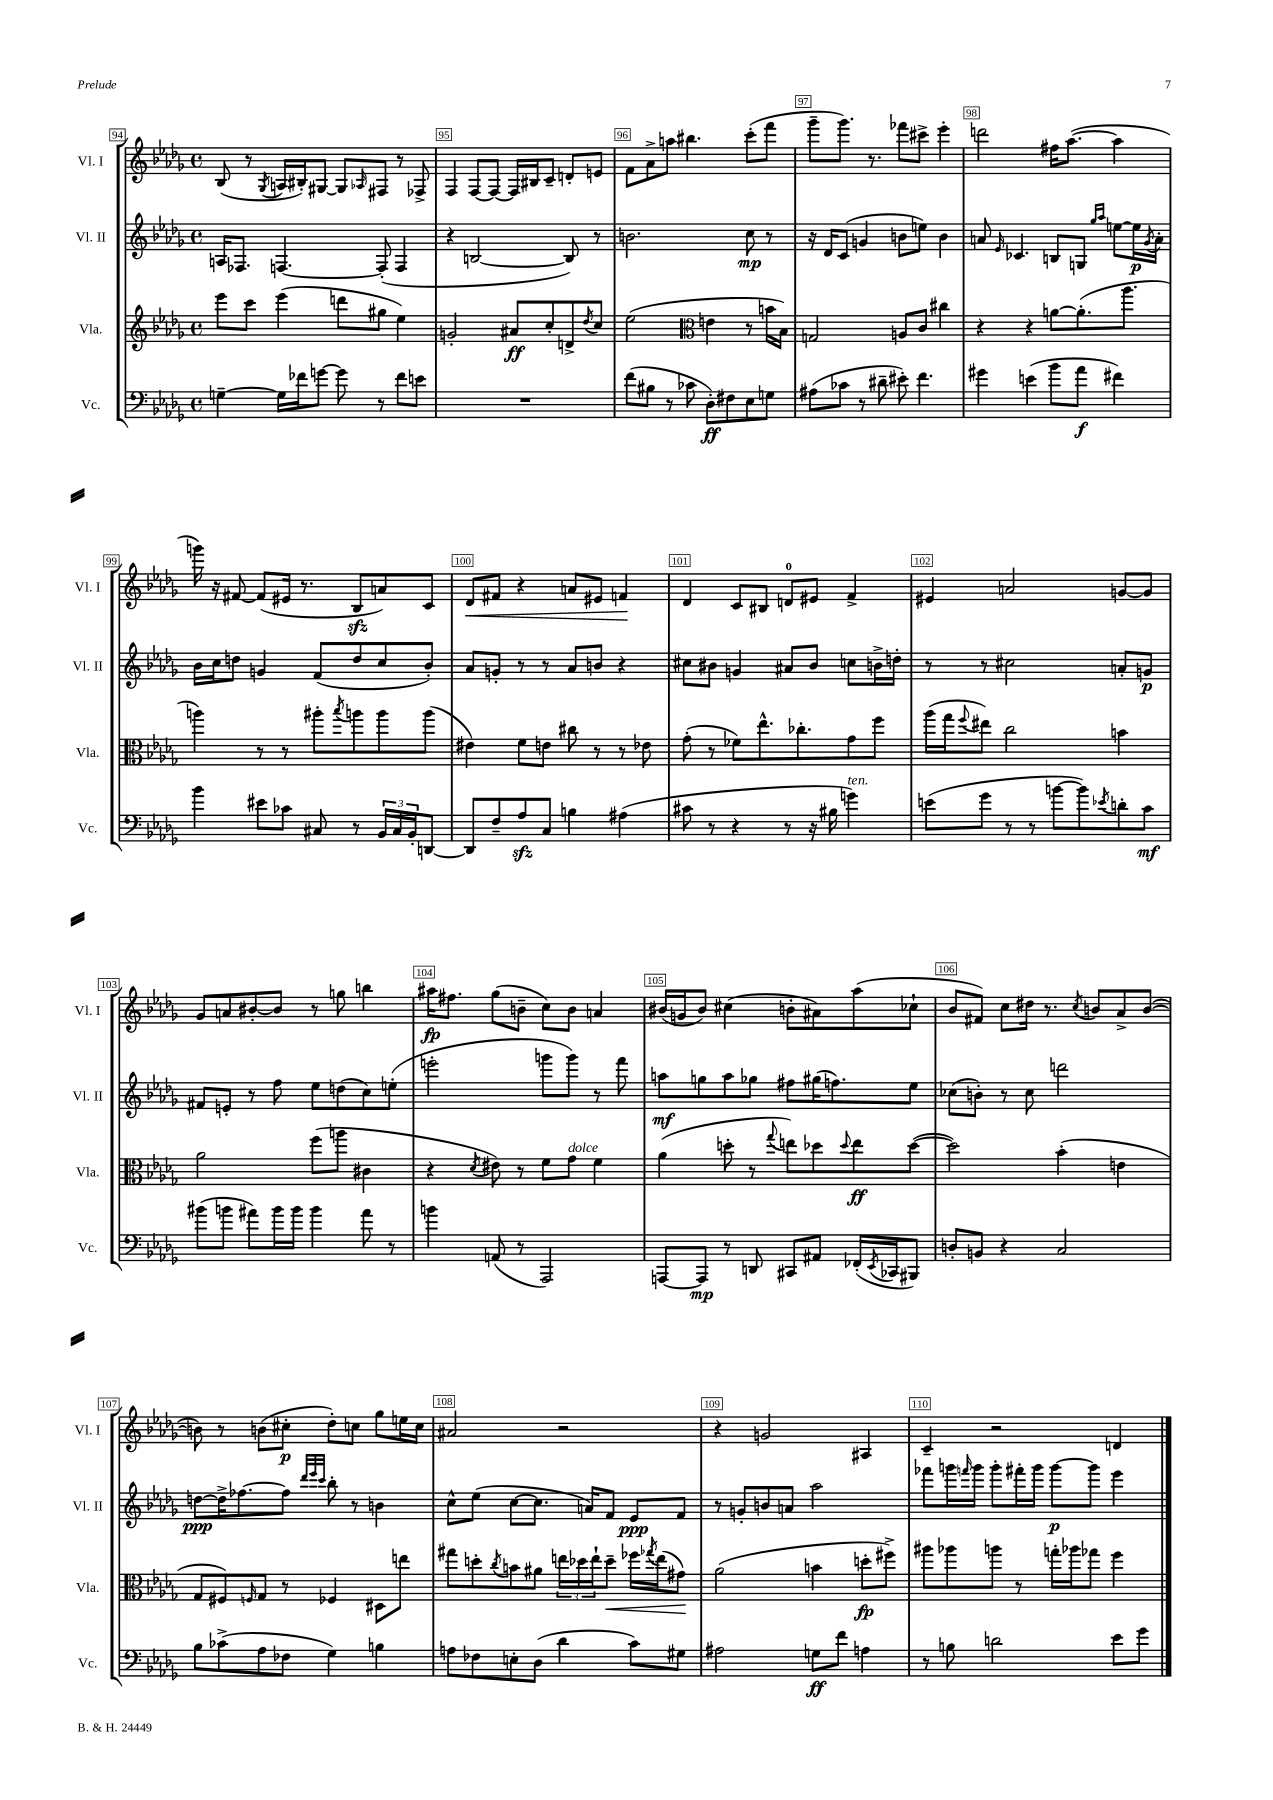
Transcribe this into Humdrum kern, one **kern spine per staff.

**kern	**kern	**kern	**kern
*staff4	*staff3	*staff2	*staff1
*clefF4	*clefG2	*clefG2	*clefG2
*k[b-e-a-d-g-]	*k[b-e-a-d-g-]	*k[b-e-a-d-g-]	*k[b-e-a-d-g-]
*M4/4	*M4/4	*M4/4	*M4/4
*met(c)	*met(c)	*met(c)	*met(c)
[4G~	8eee-	16A	(8B-
.	.	8.F-	.
.	8ccc	.	8r
.	.	.	8qG-
16G]	(4eee-	[4.F	16A
16f-	.	.	16B#')
[8g	.	.	[8G#
8g]	8ddd	.	8G#]
.	.	.	16qqA-
8r	8gg#	(8F']	8F#
8f-	4ee-)	4F	8r
8e	.	.	8F-^
=	=	=	=
1r	2g'	4r	4F
.	.	[2B	[8F
.	.	.	8F_
.	8a#	.	16F]
.	.	.	16B#
.	8cc'	.	8c~
.	8d^	8B])	8d'
.	8qdd-	.	.
.	8cc	8r	8e
=	=	=	=
(8f	(2ee-	2.b	8f
8B#	.	.	8a-^
8r	.	.	8aa
8c-	.	.	4.bb#
*	*clefC3	*	*
8D-')	4e	.	.
8F#	.	.	.
8E-	8r	8cc	(8ccc'
8G	16b	8r	8fff
.	16B-)	.	.
=	=	=	=
(8A#	2G	16r	8ggg-~
.	.	16d-	.
8c-	.	(8c	8.ggg-)
8r	.	4g	.
.	.	.	8.r
8d#~	.	.	.
8e#')	8A	8b	8fff-
4.f	8c	8ee)	8ccc#^
.	4cc#	4b	4eee-'
=	=	=	=
4g#	4r	8a	2ddd
.	.	16qqe-	.
.	.	4.c-	.
(4e	4r	.	.
8b-	[8a	8B	16ff#
.	.	.	([8.aa-
8a-	(8.a']	8G	.
.	.	16qqgg-	.
.	.	16qqaa-	.
4f#)	.	[8ee	4aa-]
.	8.aa-	.	.
.	.	16ee]	.
.	.	8qg-	.
.	.	16a'	.
=	=	=	=
4b-	4aa)	16b-	16ggg)
.	.	16cc	16r
.	.	8dd	[8f#
8e#	8r	4g	(8f#]
8c-	8r	.	16e#
.	.	.	8.r
8C#	8aa#'	(8f	.
.	8qbb-	.	.
8r	8aa	8dd	8B-
24BB-	8aa	8cc	8a)
24C#	.	.	.
24BB-'	.	.	.
[8DD	(8aa	8b-')	8c
=	=	=	=
8DD]	4e#)	8a-	8d-
8F~	.	8g'	8f#
8A-	8f	8r	4r
8C	8e	8r	.
4B	8cc#	8a-	8a
.	8r	8b	8e#
(4A#	8r	4r	4f
.	8e-	.	.
=	=	=	=
8c#	(8g-'	8cc#	4d-
8r	8r	8b#	.
4r	8f-)	4g	8c
.	8.ee-^^	.	8B#
8r	.	8a#	8d
.	8.cc-'	.	.
16r	.	8b#	8e#
16B#	.	.	.
4g)	8g-	8cc	4f^
.	8ff	16b^	.
.	.	16dd'	.
=	=	=	=
(8e	(16aa-	8r	4e#
.	16gg-	.	.
.	8qqff	.	.
8g-	8ee#)	8r	.
8r	2cc	2cc#	2a
8r	.	.	.
[8b	.	.	.
8b])	.	.	.
8qe-	.	.	.
8d'	4b	8a'	[8g
8c	.	8g	8g]
=	=	=	=
(8b#	2a-	8f#	8g-
8b	.	8e'	8a
8a#)	.	8r	[8b#'
16b	.	8ff	8b#]
16b	.	.	.
4b	(8ff	8ee-	8r
.	8aa	(8dd	8gg
8a#	4c#	8cc)	4bb
8r	.	(8ee'	.
=	=	=	=
4b	4r	2eee'	16aa#
.	.	.	8.ff#
.	8qd-	.	.
(8AA	8e#)	.	(8gg-
8r	8r	.	8b~
2AAA-)	8f	8ggg	8cc)
.	8g-	8ggg)	8b
.	4f	8r	4a
.	.	8fff	.
=	=	=	=
[8AAA	(4a-	8aa	(16b#
.	.	.	16g
8AAA]	.	8gg	8b#)
8r	8dd'	8aa	(4cc#
8DD	8r	8gg-	.
.	8qqgg-	.	.
8CC#	8ee)	8ff#	8b'
8AA#	8dd-	(16gg#	8a#)
.	.	8.ff)	.
.	8qqdd-	.	.
(16FF-'	8ee	.	(8aa-
8qEE-	.	.	.
16CC-	.	.	.
8BBB#)	([8dd-	8ee-	8cc-`
=	=	=	=
8D'	2dd-])	(8cc-	8b-
8BB	.	8b')	8f#)
4r	.	8r	8cc
.	.	8cc-	16dd#
.	.	.	8.r
2C	(4b-'	2ddd	.
.	.	.	8qcc
.	.	.	8b
.	4e	.	8a-^
.	.	.	([8b
=	=	=	=
8B-	8G-	[8dd	8b])
(8c-^	8F#)	16dd^]	8r
.	.	[8.ff-	.
.	16qqF	.	.
8A-	8G-	.	(8b
8F-	8r	8ff-]	8cc#'
.	.	32qqddd-	.
.	.	32qqeee-	.
.	.	32qqccc	.
4G-)	4F-	8bb-'	8dd-')
.	.	8r	8cc
4B	8D#	4b	8gg-
.	8ee	.	16ee
.	.	.	16cc
=	=	=	=
8A	8gg#	8cc^^	2a#
8F-	8dd'	(8ee-	.
.	8qcc	.	.
8E'	8b	[8cc	.
(8D-	8a#	8.cc]	.
4d-	24ee	.	2r
.	24dd-	.	.
.	.	16a)	.
.	24ee`	.	.
.	8dd-~	8f	.
8c)	16ff-	8e-	.
.	8qgg-	.	.
.	(16ee	.	.
8G#	8g#)	8f	.
=	=	=	=
2A#	(2a-	8r	4r
.	.	8g'	.
.	.	8b	2g
.	.	8a	.
8G	4b	2aa-	.
8f	.	.	.
4A	8dd'	.	4A#
.	8ff#^)	.	.
=	=	=	=
8r	8aa#	8fff-	4c~
8B	8aa-	16ggg	.
.	.	16qqfff	.
.	.	16ggg	.
2d	8aa	8ggg'	2r
.	8r	16fff#'	.
.	.	16ggg	.
.	16gg'	[8ggg	.
.	16aa-	.	.
.	8gg-	8ggg]	.
8e-	4ff	4eee-	4d
8g-	.	.	.
==	==	==	==
*-	*-	*-	*-
